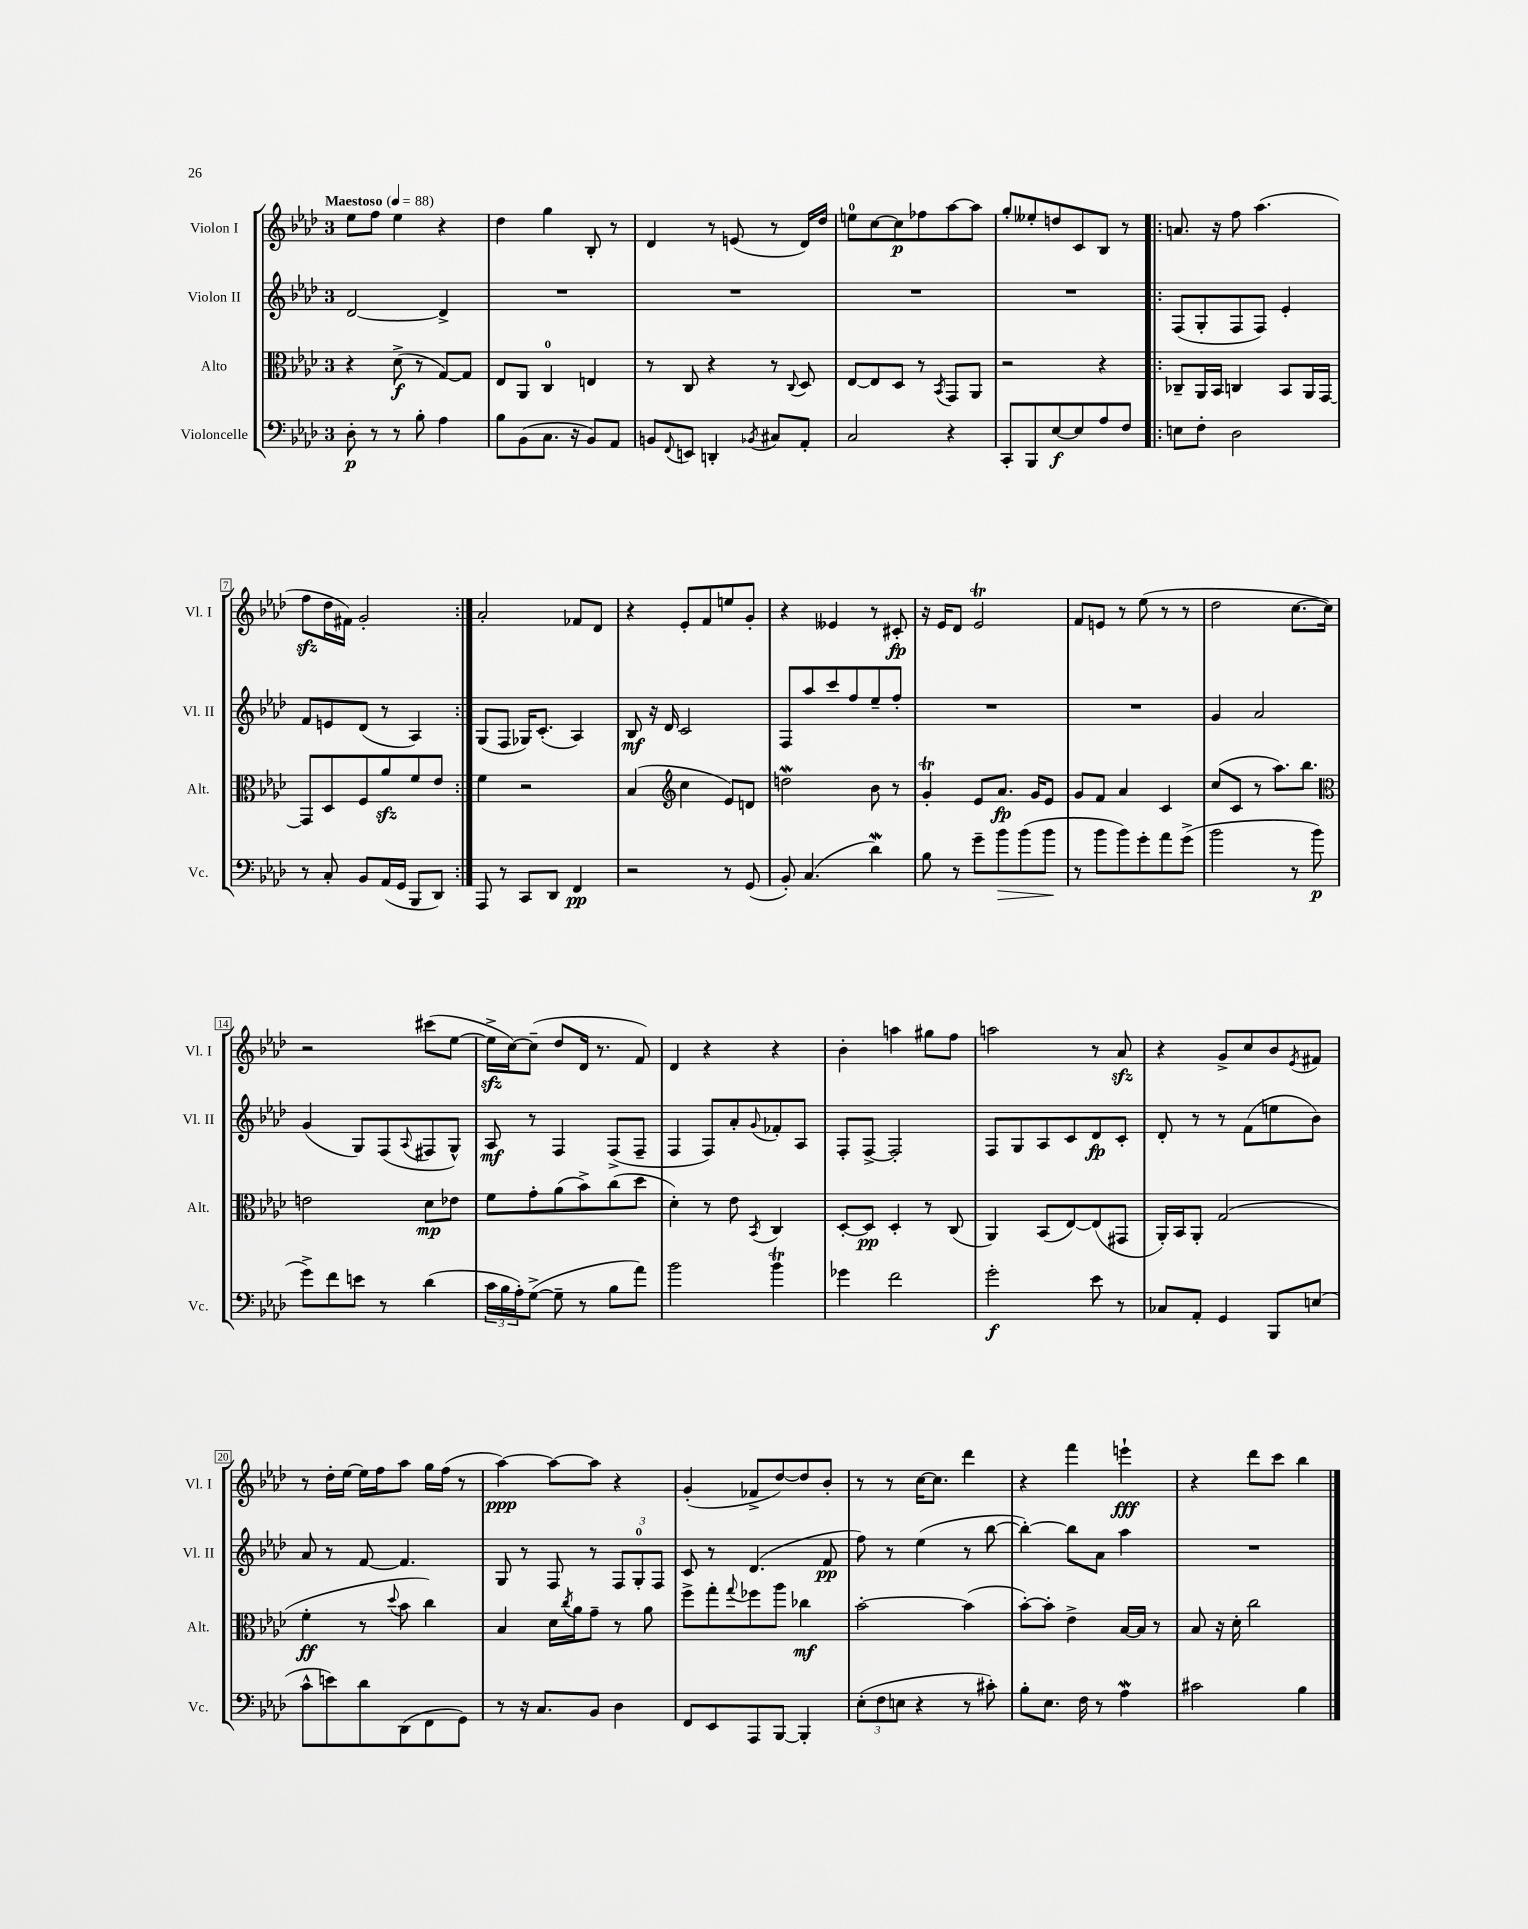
<<
\new StaffGroup <<
\new Staff = "s0" \with { instrumentName = "Violon I" shortInstrumentName = "Vl. I" } {
    \clef treble \key aes \major \once \override Staff.TimeSignature.style = #'single-digit \time 3/4 \tempo "Maestoso" 4 = 88
    ees''8 f''8 ees''4 r4 |
    des''4 g''4 bes8-. r8 |
    des'4 r8 e'8( r8 des'16) des''16 |
    e''8-0 c''8~ c''8\p fes''8 aes''8~ aes''8 |
    g''8-. eeses''8-. d''8 c'8 bes8 r8 |
    \repeat volta 2 { a'8. r16 f''8 aes''4.( |
    f''8\sfz des''16 fis'16) g'2-. | }
    aes'2-. fes'8 des'8 |
    r4 ees'8-. f'8 e''8 g'8-. |
    r4 eeses'4 r8 cis'8-.\fp |
    r16 ees'16 des'8 ees'2\trill |
    f'8 e'8 r8 ees''8( r8 r8 |
    des''2 c''8.~ c''16) |
    r2 cis'''8( ees''8~ |
    ees''16->\sfz c''16~) c''8--( des''8 des'16 r8. f'8) |
    des'4 r4 r4 |
    bes'4-. a''4 gis''8 f''8 |
    a''2 r8 aes'8\sfz |
    r4 g'8-> c''8 bes'8 \acciaccatura { ees'8 } fis'8 |
    r8 des''16-. ees''16~ ees''16 f''16 aes''8 g''16 f''16( r8 |
    aes''4~\ppp) aes''8~ aes''8 r4 |
    g'4-.( fes'8-> des''8~) des''8 bes'8-. |
    r8 r8 c''16~ c''8. des'''4 |
    r4 f'''4 e'''4-!\fff |
    r4 des'''8 c'''8 bes''4 \bar "|." |
}
\new Staff = "s1" \with { instrumentName = "Violon II" shortInstrumentName = "Vl. II" } {
    \clef treble \key aes \major \once \override Staff.TimeSignature.style = #'single-digit \time 3/4
    des'2~ des'4-> |
    R2. |
    R2. |
    R2. |
    R2. |
    \repeat volta 2 { f8( g8-. f8 f8) ees'4-. |
    f'8 e'8 des'8( r8 aes4) | }
    g8( f8 ges16) c'8.-.( aes4) |
    bes8\mf r16 des'16 c'2 |
    f8 aes''8 c'''8 f''8 ees''8-- f''8-. |
    R2. |
    R2. |
    g'4 aes'2 |
    g'4( g8) f8( \appoggiatura { aes8 } fis8 g8-^) |
    aes8\mf r8 f4 f8->( f8-- |
    f4 f8) aes'8-. \appoggiatura { g'8 } fes'8-. aes8 |
    f8-. f8~-> f2-. |
    f8 g8 aes8 c'8 des'8\fp c'8-. |
    des'8-. r8 r8 f'8( e''8 bes'8) |
    aes'8 r8 f'8~ f'4. |
    g8 r8 f8 r8 \tuplet 3/2 { f8 g8-0-. f8 } |
    c'8 r8 des'4.( f'8\pp |
    f''8) r8 ees''4( r8 bes''8~ |
    bes''4~-.) bes''8 aes'8 aes''4 |
    R2. \bar "|." |
}
\new Staff = "s2" \with { instrumentName = "Alto" shortInstrumentName = "Alt." } {
    \clef alto \key aes \major \once \override Staff.TimeSignature.style = #'single-digit \time 3/4
    r4 des'8->\f( r8 g8~) g8 |
    ees8 aes,8 c4-0 e4 |
    r8 c8 r4 r8 \appoggiatura { c8 } des8 |
    ees8~ ees8 des8 r8 \acciaccatura { bes,8 } g,8 aes,8 |
    r2 r4 |
    \repeat volta 2 { ces8-- aes,16 bes,16 c4 bes,8 aes,16 g,16~ |
    g,8 des8 f8 aes'8\sfz f'8 ees'8 | }
    f'4 r2 |
    bes4( \clef treble c''4 ees'8) d'8 |
    d''2\mordent bes'8 r8 |
    g'4-.\trill ees'8 aes'8.\fp g'16 ees'8 |
    g'8 f'8 aes'4 c'4 |
    c''8( c'8 r8 aes''8.) bes''8. |
    \clef alto e'2 des'8\mp ees'8 |
    f'8 g'8-. aes'8( bes'8->) c''8( des''8 |
    des'4-.) r8 ees'8 \acciaccatura { bes,8 } c4 |
    des8~-. des8\pp des4-. r8 c8( |
    aes,4) bes,8( ees8~) ees8( gis,8 |
    aes,16-.) bes,16 aes,8-. g2( |
    f'4-.\ff r8 \appoggiatura { des''8 } bes'8 c''4) |
    bes4 des'16 \acciaccatura { c''8 } aes'16 g'8-- r8 aes'8 |
    f''8-> g''8-. \appoggiatura { g''8 } fes''8 aes''8 ces''4\mf |
    bes'2~-. bes'4( |
    bes'8~-.) bes'8-. ees'4-> bes16~ bes16 r8 |
    bes8 r16 des'16-. c''2 \bar "|." |
}
\new Staff = "s3" \with { instrumentName = "Violoncelle" shortInstrumentName = "Vc." } {
    \clef bass \key aes \major \once \override Staff.TimeSignature.style = #'single-digit \time 3/4
    des8-.\p r8 r8 bes8-. aes4 |
    bes8 bes,8( c8. r16 bes,8) aes,8 |
    b,8 \appoggiatura { f,8 } e,8 d,4-. \acciaccatura { bes,8 } cis8 aes,8-. |
    c2 r4 |
    c,8-. bes,,8 ees8~\f ees8 aes8 f8 |
    \repeat volta 2 { e8 f8-. des2 |
    r8 c8-. bes,8 aes,16( g,16 bes,,8 des,8) | }
    aes,,8 r8 c,8 des,8 f,4\pp |
    r2 r8 g,8( |
    bes,8-.) c4.( des'4\mordent) |
    bes8 r8 g'8-- bes'8\> bes'8( bes'8\! |
    r8 bes'8 bes'8) g'8-. aes'8 g'8->( |
    bes'2 r8 bes'8\p |
    g'8->) f'8 e'8 r8 des'4( |
    \tuplet 3/2 { c'16 bes16 aes16-.) } g8~->( g8-- r8 bes8 aes'8) |
    bes'2 bes'4\trill |
    ges'4 f'2 |
    g'2-.\f ees'8 r8 |
    ces8 aes,8-. g,4 bes,,8 e8( |
    c'8-^ e'8) des'8 des,8( f,8 g,8) |
    r8 r16 c8. bes,8 des4 |
    f,8 ees,8 aes,,8 bes,,8~ bes,,4-. |
    \tuplet 3/2 { ees8-.( f8 e8 } r4 r8 cis'8-.) |
    bes8-. ees8. f16 r8 aes4\mordent |
    cis'2 bes4 \bar "|." |
}
>>
>>
\layout { \context { \Score \override BarNumber.stencil = #(make-stencil-boxer 0.1 0.3 ly:text-interface::print) } }
